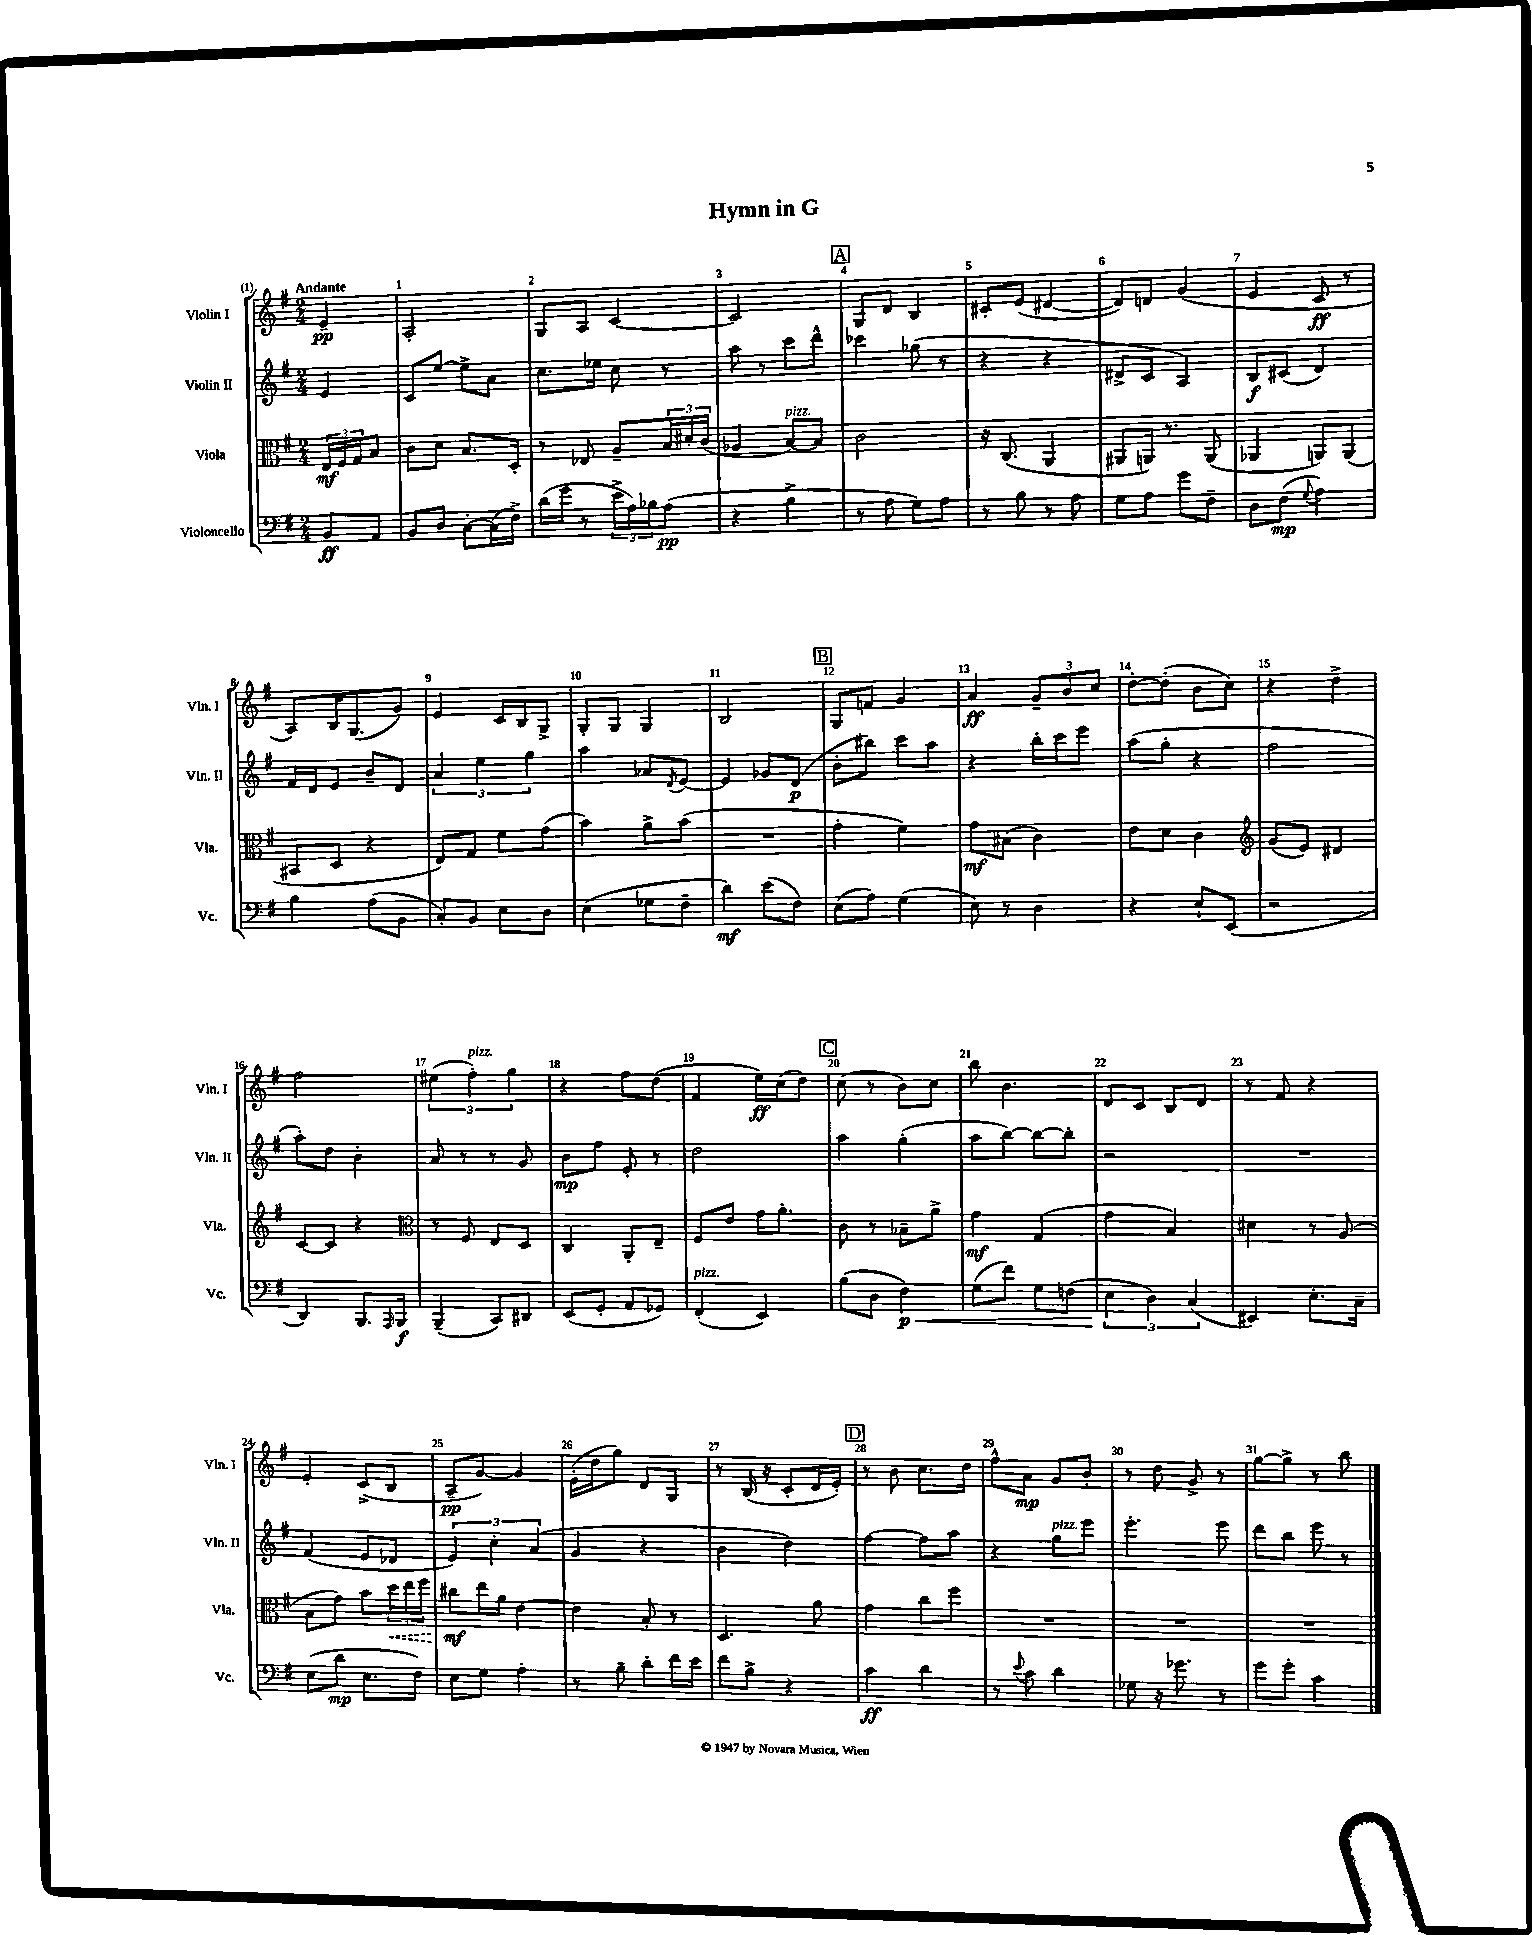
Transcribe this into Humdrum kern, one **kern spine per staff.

**kern	**kern	**kern	**kern
*staff4	*staff3	*staff2	*staff1
*clefF4	*clefC3	*clefG2	*clefG2
*k[f#]	*k[f#]	*k[f#]	*k[f#]
*M2/4	*M2/4	*M2/4	*M2/4
8BB	24E	4e	4e~
.	24F#	.	.
.	24G	.	.
8AA	8B	.	.
=	=	=	=
8BB	8c	8c	2A'
8D	8d	[8ee	.
[8C'	8.B	8ee^]	.
(16C]	.	8a	.
16F#^)	16D'	.	.
=	=	=	=
(16d	8r	8.cc	8G
16g	.	.	.
8r	8E-	.	8A
.	.	16ee-	.
24e^	8A~	8cc	[4c
24A)	.	.	.
24B-	.	.	.
(8A	24B	8r	.
.	24d#'	.	.
.	(24c	.	.
=	=	=	=
4r	4A-	8aa	2c]
.	.	8r	.
4B^	[8B)	8ccc	.
.	8B]	8ddd^^	.
=	=	=	=
8r	2c	4ccc-	8G
8A	.	.	8d
8G)	.	(8gg-	4B
8A	.	8r	.
=	=	=	=
8r	16r	4r	8c#'
.	(8.C	.	.
8B	.	.	(8e
8r	4AA	4r	[4d#
8A	.	.	.
=	=	=	=
8G	8AA#	8d#^	8d#])
8A	16AA)	8c	8d
.	8.r	.	.
8g	.	4A)	(4g
8F#~	(8AA	.	.
=	=	=	=
8D	4AA-	8B	4e
(8F#	.	(8c#	.
8qqG	.	.	.
4A)	8AA)	4d)	8c
.	(8AA	.	8r
=	=	=	=
4B	8BB#	16f#	8A)
.	.	16d	.
.	8D	8e	16B
.	.	.	(8.G
(8A	4r	8b~	.
8BB	.	8d	8g)
=	=	=	=
8C')	8E)	6a	4e
8BB	8G	.	.
.	.	6ee	.
8E	8f#	.	16c
.	.	.	16B
.	.	6gg	.
8D	(8g	.	8G^
=	=	=	=
(4E	4b)	4aa	8G'
.	.	.	8G
8G-	8a^	8a-	4G
.	.	8qd	.
8F#~	(8b	[8e	.
=	=	=	=
4d)	2r	4e]	2B
(8e	.	8g-	.
8F#)	.	(8d	.
=	=	=	=
(8E	4g'	8b'	8G
8A)	.	8bb#)	8f
(4G	4f#)	8ccc	4g
.	.	8aa	.
=	=	=	=
8E)	8g	4r	4a
8r	(8B#	.	.
4D	4c)	16bb'	12g~
.	.	16ccc	.
.	.	.	12b
.	.	8eee	.
.	.	.	12cc
=	=	=	=
4r	8e	(8aa	[8dd'
.	8d	8gg'	(8dd']
8E`	4c	4r	8b
(8EE	.	.	8cc)
=	=	=	=
*	*clefG2	*	*
2r	(8g	2ff#	4r
.	8e)	.	.
.	4d#	.	4dd^
=	=	=	=
4DD)	[8c	8aa')	2ff#
.	8c]	8dd	.
8.BBB	4r	4b'	.
16qqAAA	.	.	.
16BBB	.	.	.
=	=	=	=
*	*clefC3	*	*
(4BBB~	8r	8a	(6ee#
.	8F#	8r	.
.	.	.	6ff#')
8CC)	8E	8r	.
.	.	.	6gg
8DD#	8D	8g	.
=	=	=	=
(8EE	4C	8b	4r
8GG'	.	8ff#	.
8AA	8AA'	8e'	8ff#
8GG-)	8E~	8r	(8dd
=	=	=	=
(4FF#'	8F#	2dd	4f#
.	8e	.	.
4EE)	16g	.	16ee)
.	8.a'	.	(16cc
.	.	.	8dd)
=	=	=	=
(8B	8c	4aa	(8cc
8D	8r	.	8r
4F#)	8B-~	(4gg'	8b)
.	8a^	.	8cc
=	=	=	=
(8G	4g	8aa	8bb
8f#)	.	[8bb)	4.b
8G	(4G	8bb_	.
(8F	.	8bb']	.
=	=	=	=
6E	4g	2r	8d
.	.	.	8c
6D)	.	.	.
.	4B)	.	8B
(6C	.	.	.
.	.	.	8d
=	=	=	=
4EE#)	4d#	2r	8r
.	.	.	8f#
8.E'	8r	.	4r
.	(8A	.	.
16C~	.	.	.
=	=	=	=
(8E	8B	(4f#	4e'
8d	8g)	.	.
8.E	8b	8e	(8c^
.	24dd	8d-	8B
.	24ee	.	.
16F#)	.	.	.
.	24ff#	.	.
=	=	=	=
8E	8cc#	6e)	8A~
8G	16ee	.	[8g)
.	.	6cc'	.
.	16a	.	.
4A'	[4e	.	4g]
.	.	(6a	.
=	=	=	=
8r	4e]	4g	(16e'
.	.	.	16dd
8B~	.	.	8gg)
8d'	8B'	4r	8d
16f#	8r	.	8G
16e	.	.	.
=	=	=	=
8f#	4.D	4b	8r
8B^	.	.	(16B
.	.	.	16r
4r	.	4dd)	8c'
.	8a	.	16d
.	.	.	16e')
=	=	=	=
4c	4g	[4ff#	8r
.	.	.	8b
4d	8cc	8ff#]	8.cc
.	8ff#	8aa	.
.	.	.	16dd
=	=	=	=
8r	2r	4r	8ff#^^
8qqe	.	.	.
8c	.	.	8a
4d	.	8gg	8g
.	.	8eee	8b'
=	=	=	=
8G-	2r	4.eee'	8r
16r	.	.	8dd
8.g-	.	.	.
.	.	.	8g^
8r	.	8eee	8r
=	=	=	=
8g	2r	8ddd	[8gg
8g'	.	8bb	8gg^]
4c	.	8eee	8r
.	.	8r	8bb
==	==	==	==
*-	*-	*-	*-
